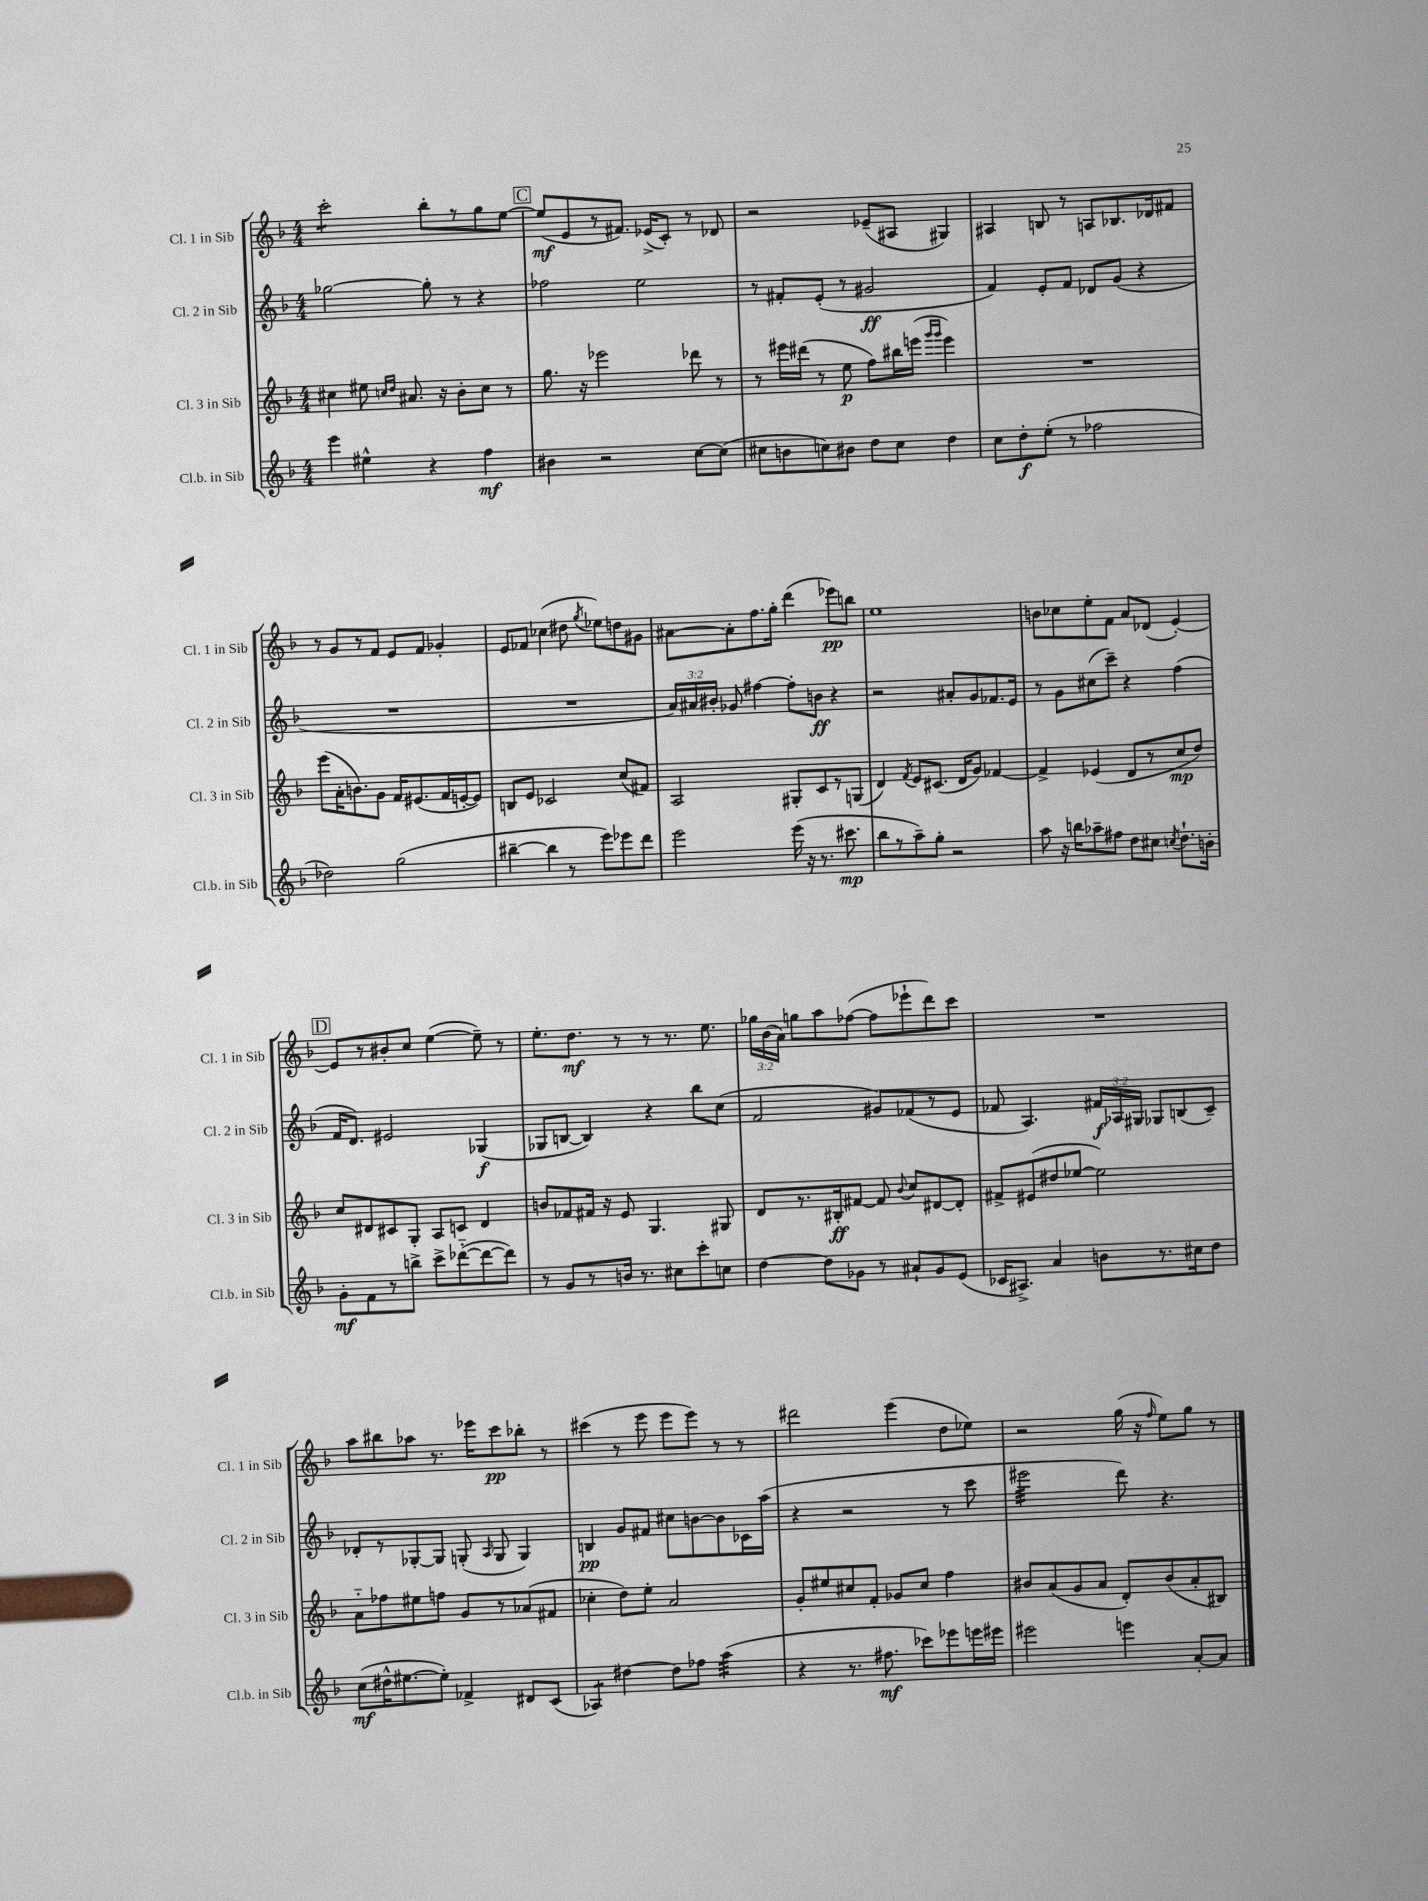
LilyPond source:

<<
\new StaffGroup <<
\new Staff = "s0" \with { instrumentName = "Cl. 1 in Sib" shortInstrumentName = "Cl. 1 in Sib" } {
    \clef treble \key f \major \numericTimeSignature \time 4/4 \override Staff.TupletNumber.text = #tuplet-number::calc-fraction-text
    \autoBeamOff c'''2:8-. bes''8[-. r8 g''8 e''8]~ |
    \mark \markup { \box "C" } e''8[\mf( e'8 r8 fis'8.]) ees'16[->( c'8]-.) r8 des'8 |
    r2 ees'8[--( ais8] gis4) |
    ais4 b8 r8 a8[ bes8. des'16 fis'8] |
    r8 g'8[ r8 f'8] e'8[ f'8] ges'4-. |
    e'8[ fes'8] ces''4( dis''8 \acciaccatura { g''8 } ees''8[) d''8 gis'8] |
    ais'8[~ ais'8-. f''8. g''16]-. d'''4( ees'''8[\pp) b''8] |
    e''1 |
    b'8[ ces''8 e''8-. f'8] a'8[ des'8]( e'4~-.) |
    \mark \markup { \box "D" } e'8[ r8 bis'8-. c''8] e''4~( e''8--) r8 |
    e''8.[-. d''8.]\mf r8 r8 r8. e''8. |
    \tuplet 3/2 { ges''16[ bes'16( a'16]) } g''8[ a''8 fes''8]~( fes''8[ ees'''8-! d'''8) c'''8] |
    R1 |
    a''8[ bis''8 aes''8] r8. ees'''16[ c'''8\pp bes''8]-. r8 |
    cis'''4( r8 e'''8 e'''8[ e'''8]) r8 r8 |
    dis'''2 e'''4( d''8[ ees''8]) |
    r2 g''16( r16 \grace { f''16 } e''8[) g''8] r8 \bar "|." |
}
\new Staff = "s1" \with { instrumentName = "Cl. 2 in Sib" shortInstrumentName = "Cl. 2 in Sib" } {
    \clef treble \key f \major \numericTimeSignature \time 4/4 \override Staff.TupletNumber.text = #tuplet-number::calc-fraction-text
    \autoBeamOff ges''2~ ges''8-. r8 r4 |
    \mark \markup { \box "C" } fes''2 e''2 |
    r8 fis'8[-. e'8]-.( r8 gis'2\ff |
    f'4) e'8[-. f'8] des'8[ g'8]( r4 |
    R1 |
    R1 |
    \tuplet 3/2 { a'16[) ais'16 bis'16]-. } ges'8 fis''4~ fis''8[-. b'8]\ff r4 |
    r2 ais'8[-. g'8 fes'8. e'16] |
    r8 g'8[ cis''8( c'''8]--) r4 f''4( |
    \mark \markup { \box "D" } f'16[ d'8.]) eis'2 ges4\f( |
    ges8[ b8]~ b4) r4 bes''8[ c''8]( |
    f'2 gis'8[) fes'8( r8 e'8] |
    fes'8 a4.) \tuplet 3/2 { fis'16[\f aes16 gis16] } ges8[ b8( c'8]--) |
    des'8[-. r8 ges8~-. ges8] g8-.( \grace { a16 } g8 g4) |
    b4\pp g'8[ fis'8] cis''8[ b'8~ b'8 ces'16 a''16]( |
    r4 r2 r8 c'''8 |
    eis'''2:32 d'''8) r4. \bar "|." |
}
\new Staff = "s2" \with { instrumentName = "Cl. 3 in Sib" shortInstrumentName = "Cl. 3 in Sib" } {
    \clef treble \key f \major \numericTimeSignature \time 4/4
    \autoBeamOff cis''4 eis''8 \grace { c''16[ d''16] } ais'8. r16 bes'8[-. c''8] r8 |
    \mark \markup { \box "C" } g''8. r16 ees'''2 des'''8 r8 |
    r8 eis'''16[ dis'''16]( r8 e''8\p f''8[) bis''16 e'''16]( \grace { g'''16[ g'''16] } e'''4) |
    R1 |
    e'''8[( a'16-. b'8.) g'8] f'16[ eis'8.( f'16 e'16~-. e'8]) |
    b8[ e'8] ces'2 c''8[( fis'8]) |
    a2 gis8[-. c'8 r8 g8]( |
    d'4) \acciaccatura { f'8 } e'8[ cis'8.]( d'16[ g'8]) fes'4~ |
    fes'4-> ees'4( d'8[ r8 c''8\mp d''8]) |
    \mark \markup { \box "D" } c''8[ dis'8 cis'8 g8]-. a8[ c'8] dis'4 |
    b'8[ fes'8 fis'16] r16 e'8 g4. gis8 |
    d'8[ r8. bis16-.\ff fis'8]~ fis'8 \appoggiatura { bes'8 } c''8[ dis'8~ dis'8]-. |
    fis'8[-> eis'8( dis''8 ees''8]~ ees''2) |
    a'8[-_ fes''8 eis''8 f''8] g'8[ r8 aes'8( fis'8] |
    ces''4-. d''8[) e''8]-. a'2 |
    g'8[-. eis''8 cis''8 f'8]-. ges'8[ cis''8] f''4 |
    bis'8[ a'8( g'8 a'8] d'8[-.) bis'8( a'8-. bis8]) \bar "|." |
}
\new Staff = "s3" \with { instrumentName = "Cl.b. in Sib" shortInstrumentName = "Cl.b. in Sib" } {
    \clef treble \key f \major \numericTimeSignature \time 4/4
    \autoBeamOff e'''4 eis''4-^ r4 f''4\mf |
    \mark \markup { \box "C" } bis'4 r2 c''8[~ c''8]( |
    cis''8[ b'8 c''8) bis'8] d''8[ c''8] d''4 |
    c''8[ d''8-.\f e''8]-.( r8 fes''2 |
    des''2) g''2( |
    bis''4~-- bis''4 r8 e'''8[) ees'''8 d'''8] |
    e'''2 e'''16( r16 r8. cis'''8.\mp |
    bes''8[ r8 a''8--) g''8]-. r2 |
    a''8 r16 b''16[ aes''8-- fis''8] d''8[ cis''8] \acciaccatura { c''8 } d''8.[-! b'16]-. |
    \mark \markup { \box "D" } g'8[-.\mf f'8 r8 b''8]-> c'''8[-> des'''8~-_( des'''8~ des'''8]) |
    r8 g'8[ r8 b'16] r8. cis''8[ c'''8-. c''8] |
    d''4~ d''8[ ges'8] r8 ais'8[-! ges'8 e'8]( |
    ces'16[ ais8.]->) a'4 b'8[ r8. cis''16 d''8] |
    c''8[\mf( dis''16-^ eis''8.~ eis''8]-.) fes'4-> dis'8[ c'8]( |
    aes4:8) dis''4~ dis''8[ fes''8] a''4:32( |
    r4 r8. fis''8.\mf ces'''8[) ees'''8 e'''16 eis'''16] |
    eis'''2 e'''4 a'8[~-. a'8] \bar "|." |
}
>>
>>
\layout { \context { \Score \remove "Bar_number_engraver" } }
